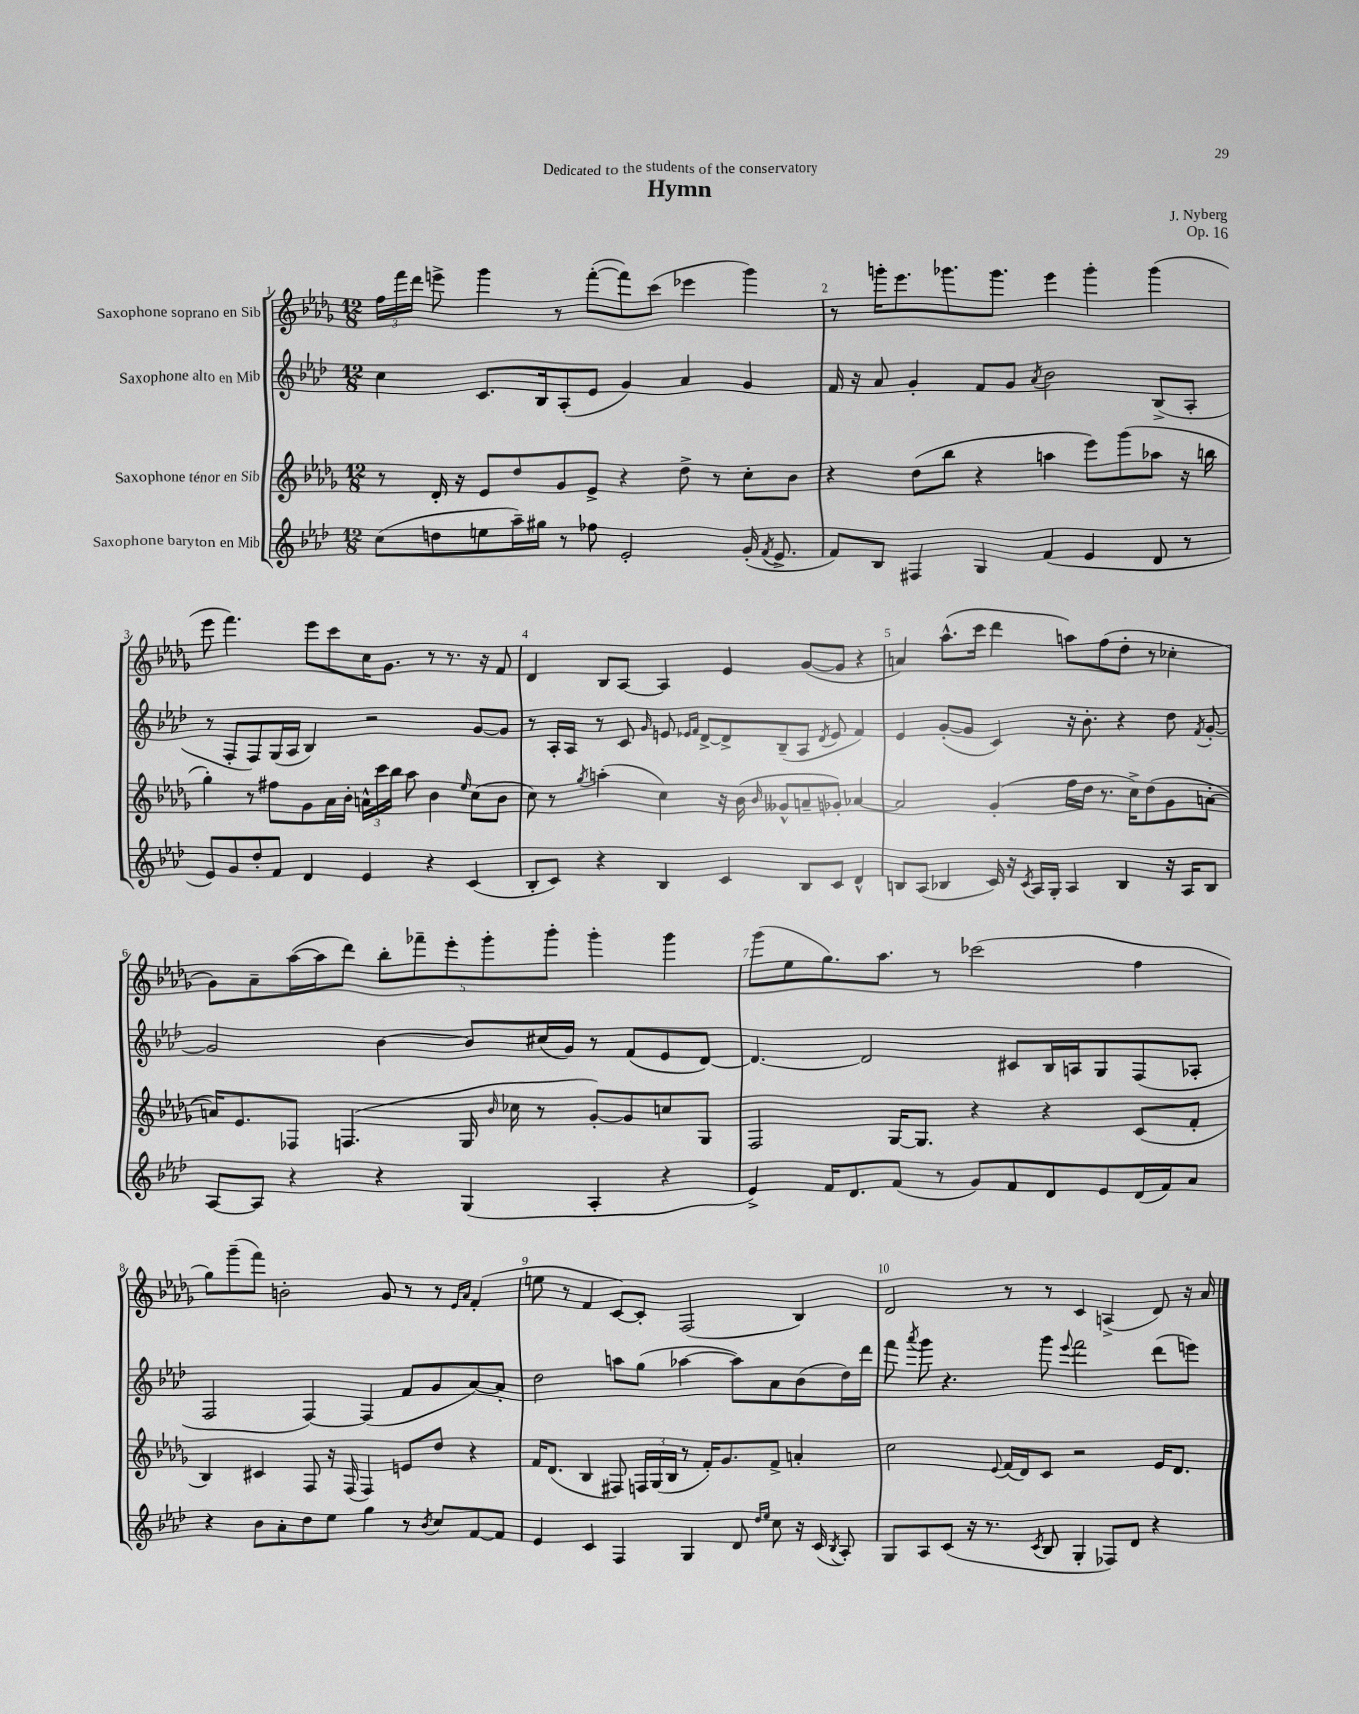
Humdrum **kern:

**kern	**kern	**kern	**kern
*staff4	*staff3	*staff2	*staff1
*clefG2	*clefG2	*clefG2	*clefG2
*k[b-e-a-d-]	*k[b-e-a-d-g-]	*k[b-e-a-d-]	*k[b-e-a-d-g-]
*M12/8	*M12/8	*M12/8	*M12/8
(8cc\L	8r	4cc\	24ff\LL
.	.	.	24fff\
.	.	.	24ddd-\JJ
8dd\	16d-'/	.	8eee^\
.	16r	.	.
8ee\	8e-/L	8.c/L	4ggg-\
16aa-~\L)	8dd-/	.	.
16gg#\JJ	.	16B-/k	.
8r	8g-/	(8A-'/	8r
8ff-\	8e-^/J	8e-/J	([8fff'\L
2e-'/	4r	4g/)	8fff\])
.	.	.	(8ccc\J
.	8dd-^\	4a-/	4eee-\
.	8r	.	.
(16g'/	8cc'\L	4g/	4ggg-\)
8qf/	.	.	.
8.e-^/	.	.	.
.	8b-\J	.	.
=	=	=	=
8f/L)	4r	16f/	8r
.	.	16r	.
8B-/J	.	8a-/	16ggg'\LK
.	.	.	8.eee-\
4F#/	(8dd-\L	4g'/	.
.	8bb-\J	.	8.ggg-\
4G/	4r	8f/L	.
.	.	.	8.ggg-\J
.	.	8g/J	.
.	.	8qa-/	.
(4f/	4aa\	2b-\	4eee-\
4e-/	8eee-\L)	.	4ggg-'\
.	(8ggg-\	.	.
8d-/	8aa-\J	(8B-^/L	(4ggg-\
8r	16r	8A-'/J	.
.	16bb\	.	.
=	=	=	=
8e-/L)	4gg-'\)	8r	8eee-\
8g/	.	8F'/L	4.fff\)
8dd-'/	8r	8F/)	.
8f/J	8ff#\L	(16G/L	.
.	.	16A-/JJ	.
4d-/	8g-\	4B-/)	8eee-\L
.	16a-\L	.	8ccc\
.	16b-'\JJ	.	.
4e-/	24a^^\LL	2r	16cc\K
.	24ccc\	.	.
.	.	.	8.g-\J
.	24bb-\JJ	.	.
.	8aa-\	.	.
4r	4b-\	.	8r
.	.	.	8.r
.	16qqee-/	.	.
(4c/	(8cc\L	[8g/L	.
.	.	.	16r
.	8b-\J	8g/]J	8f/
=	=	=	=
8B-'/L	8cc\)	8r	4d-/
8c/J)	8r	16A-'/LL	.
.	.	16A-/JJ	.
.	8qgg-/	.	.
4r	(4aa'\	8r	8B-/L
.	.	8c/	[8A-/J
.	.	16qqg/	.
4B-/	4cc\)	8e/	4A-/]
.	.	16qqe-/LL	.
.	.	16qqf/JJ	.
.	.	[8d-^/L	.
4c/	16r	8d-^/]	4e-/
.	(16b-\	.	.
.	16qqb-/	.	.
.	8g--^^/L	(8B-~/	.
8B-/L	8a~/	8A-/J	([8g-/L
.	.	8qd-/	.
8c/J	8g-'/J)	8e-/	8g-/]J
4d-^^/	[4a-/	4f/)	4r
=	=	=	=
8B/L	2a-/]	4e-/	4a/)
(8A-/J	.	.	.
4B-/	.	([8g'/L	(8.aa-^^\L
.	.	8g/]J	.
.	.	.	16ccc\Jk
16c/)	(4g-'/	4c/)	4ddd-\
16r	.	.	.
8qc/	.	.	.
16A-/LL	.	.	.
16G'/JJ	.	.	.
4A-/	16ff\LL	16r	8aa\L)
.	16dd-\JJ	8.b-'\	.
.	8.r	.	(8ff\
4B-/	.	4r	8dd-'\J
.	16cc^\LK)	.	.
.	(8dd-\	.	8r
16r	8g-\	8dd-\	4cc-'\
16A-/LK	.	.	.
.	.	8qf/	.
8B-/J	[8a'\J	[8g'/	.
=	=	=	=
[8A-/L	16a/]LK)	2g/]	8g-\L)
.	8.e-/	.	.
8A-/]J	.	.	8a-~\
4r	8F-/J	.	([16aa-\L
.	.	.	16aa-\]J
.	(4.F/	.	8ddd-\J)
4r	.	[4b-\	10bb-'\L
.	.	.	10fff-~\
.	.	.	10eee-'\
(4G/	16G-/	8b-/]L	.
.	.	.	10ggg-'\
.	16qqb-/	.	.
.	16cc-\	.	.
.	8r	(16cc#/L	.
.	.	.	10ggg-'\J
.	.	16g/JJ)	.
4A-'/	[8g-'/L)	8r	4ggg-'\
.	8g-/]	(8f/L	.
4r	8cc/	8e-/	4ggg-\
.	8G-/J	[8d-/J)	.
=	=	=	=
4e-^/)	2F/	4.d-/_	(8ggg-\L
.	.	.	8ee-\
16f/LK	.	.	8.gg-\)
8.d-/	.	.	.
.	.	2d-/]	.
.	.	.	8.aa-\J
(8f/J	[16G-/LK	.	.
.	8.G-/]J	.	.
8r	.	.	8r
8g/L)	4r	.	(2ccc-\
8f/	.	8c#/L	.
8d-/	4r	16B-/L	.
.	.	16A/J	.
8e-/	.	8G/	.
(16d-/L	(8c/L	(8F/	4ff\
16f/J)	.	.	.
8a-/J	8f'/J	8A-'/J	.
=	=	=	=
4r	4B-/)	2F/	8gg-\L)
.	.	.	(8ggg-~\
8b-\L	4c#/	.	8fff\J)
8a-'\	.	.	2b'\
8dd-\	8F/	[4F/)	.
8ee-\J	16r	.	.
.	(16F/	.	.
4gg\	4F/)	(4F/]	.
.	.	.	8g-/
8r	8e/L	8f/L	8r
8qb-/	.	.	.
8cc/L	8dd-/J	8g/	8r
.	.	.	16qqe-/LL
.	.	.	16qqa-/JJ
[8f/	4r	[8a-/)	(4f'/
8f/]J	.	8a-'/]J	.
=	=	=	=
4e-/	16f/LK	2dd-\	8ee\
.	(8.d-/J	.	.
.	.	.	8r
4c/	4B-/	.	4f/
4F/	8F#/)	8aa\L	[8c/L)
.	24F/LL	(8gg\J	8c'/]J
.	(24G-/	.	.
.	24B-/JJ	.	.
4G/	8r	[4aa-\	(2F/
.	16f'/LK)	.	.
.	8.g-/	.	.
8d-/	.	8aa-\]L)	.
16qqdd-/LL	.	.	.
16qqee-/JJ	.	.	.
8cc\	8f^/J	8a-\	.
16r	4a'/	(8b-\	4B-/)
(16c/	.	.	.
8qB-/	.	.	.
8A-'/)	.	16dd-\L)	.
.	.	16ddd-\JJ	.
=	=	=	=
8G/L	2cc\	8fff\	2d-/
.	.	8qaaa-/	.
8A-/	.	8ggg\	.
(8c/J	.	4.r	.
16r	.	.	.
8.r	.	.	.
.	8qqe-/	.	.
.	(16f/LL	.	8r
.	16d-/J)	.	.
8qc/	.	.	.
8B-/	8c/J	8ggg\	8r
.	.	8qqeee-/	.
4G'/	2r	2fff\	4c/
8F-/L)	.	.	(4A^/
8d-/J	.	.	.
4r	16e-/LK	(8ddd-\L	8d-/)
.	8.d-/J	.	.
.	.	8eee\J)	16r
.	.	.	16a-/
==	==	==	==
*-	*-	*-	*-
